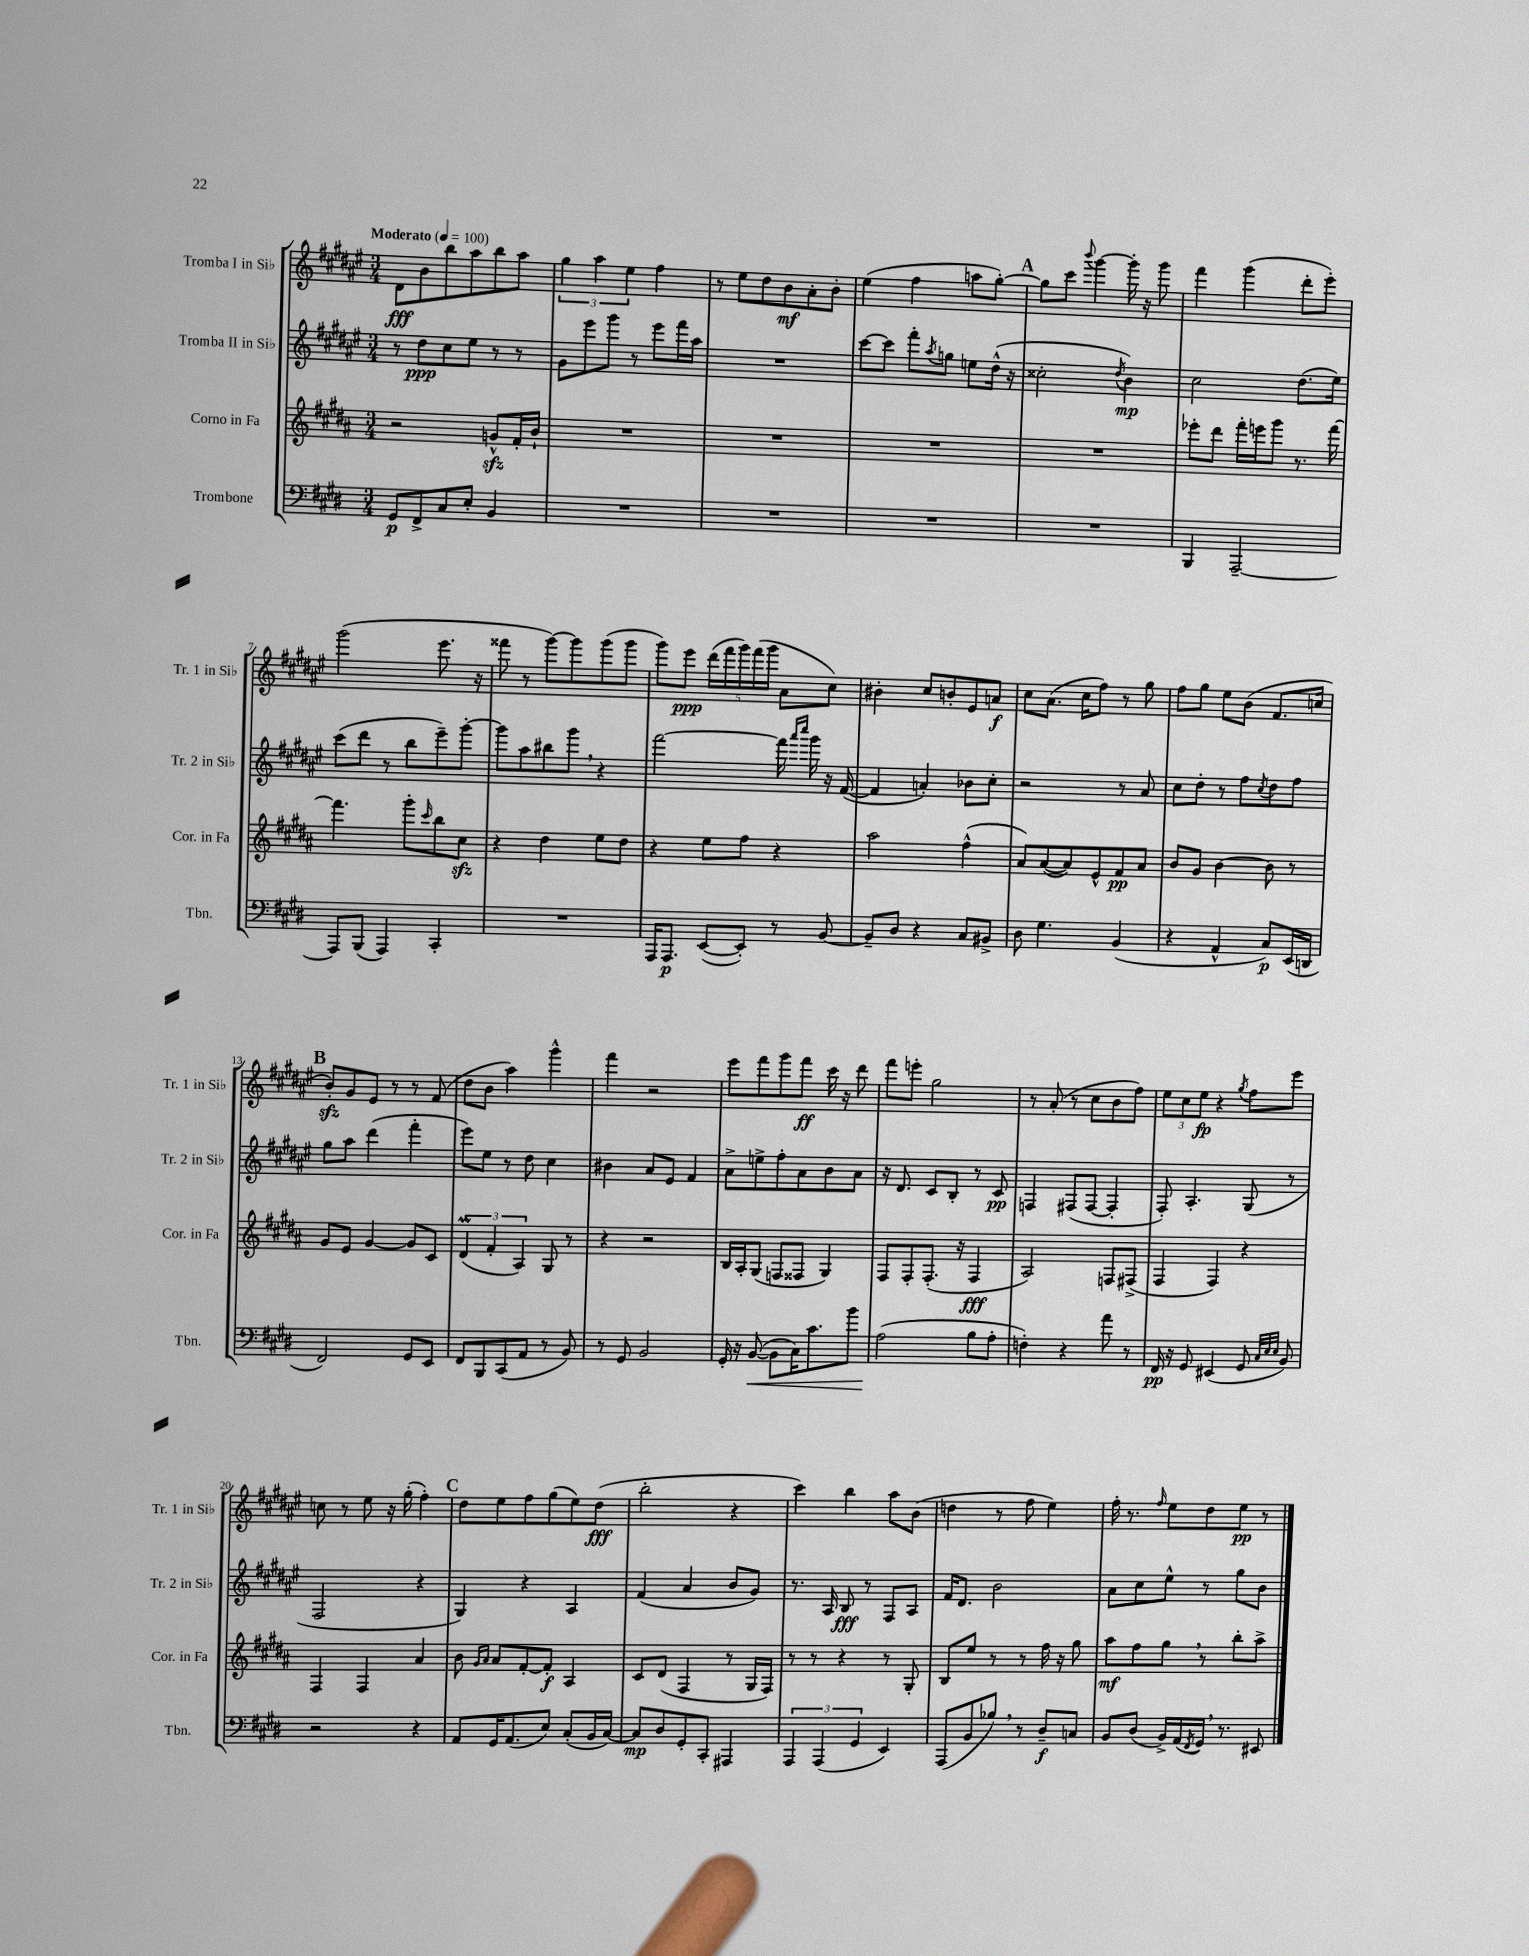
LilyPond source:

<<
\new StaffGroup <<
\new Staff = "s0" \with { instrumentName = "Tromba I in Sib" shortInstrumentName = "Tr. 1 in Sib" } {
    \clef treble \key fis \major \numericTimeSignature \time 3/4 \tempo "Moderato" 4 = 100
    dis'8\fff b'8 b''8 ais''8 b''8 ais''8 |
    \tuplet 3/2 { gis''4 ais''4 eis''4 } fis''4 |
    r8 eis''8 dis''8 b'8\mf ais'8-. b'8-. |
    eis''4( fis''4 a''8 gis''8~-.) |
    \mark \markup { \bold "A" } gis''8 cis'''8 \appoggiatura { b'''8 } gis'''4~ gis'''16-. r16 gis'''8 |
    fis'''4 gis'''4( dis'''8-. eis'''8-.) |
    gis'''2( eis'''8. r16 |
    fisis'''8 r8 gis'''8~) gis'''8 gis'''8( gis'''8 |
    gis'''8) eis'''8\ppp \tuplet 5/4 { dis'''16( fis'''16 gis'''16) fis'''16( gis'''16 } ais'8 cis''8) |
    bis'4-. cis''8 b'8-. eis'8 a'8\f |
    cis''8 ais'8.( cis''16 fis''8) r8 gis''8 |
    fis''8 gis''8 eis''8 b'8( fis'8. c''16 |
    \mark \markup { \bold "B" } b'8-.\sfz) gis'8 eis'8 r8 r8 fis'8( |
    dis''8 b'8 ais''4) gis'''4-^ |
    fis'''4 r2 |
    eis'''8 fis'''8 gis'''8 fis'''8\ff cis'''16 r16 dis'''8 |
    fis'''8 e'''8-. gis''2 |
    r8 ais'8-.( r8 cis''8 b'8 fis''8) |
    \tuplet 3/2 { eis''8 cis''8 eis''8\fp } r4 \acciaccatura { gis''8 } fis''8 eis'''8 |
    c''8 r8 eis''8 r16 gis''16-.( fis''4-.) |
    \mark \markup { \bold "C" } dis''8 eis''8 fis''8 gis''8( eis''8) dis''8\fff( |
    b''2-. r4 |
    cis'''4) b''4 ais''8 b'8( |
    d''4 r8 fis''8 eis''4) |
    fis''16-. r8. \grace { fis''16 } eis''8 dis''8 eis''8\pp r8 \bar "|." |
}
\new Staff = "s1" \with { instrumentName = "Tromba II in Sib" shortInstrumentName = "Tr. 2 in Sib" } {
    \clef treble \key fis \major \numericTimeSignature \time 3/4
    r8 dis''8\ppp cis''8 eis''8 r8 r8 |
    gis'8 eis'''8 gis'''8 r8 eis'''8 fis'''16 ais''16 |
    R2. |
    cis'''8~ cis'''8 fis'''8-. \acciaccatura { ais''8 } g''8 e''8 dis''16-^( r16 |
    \mark \markup { \bold "A" } cisis''2-. \acciaccatura { dis''8 } b'4\mp) |
    cis''2 dis''8.( eis''16) |
    cis'''8( dis'''8 r8 b''8 eis'''8--) gis'''8~-. |
    gis'''8 ais''8 bis''8 gis'''8 \breathe r4 |
    fis'''2~ fis'''16 \grace { ais'''16 cis''''16 } gis'''16 r16 fis'16~( |
    fis'4 a'4-.) bes'8 cis''8-. |
    r2 r8 ais'8 |
    cis''8 dis''8-. r8 fis''8 \acciaccatura { cis''8 } dis''8 fis''8 |
    \mark \markup { \bold "B" } gis''8 ais''8 dis'''4( fis'''4-. |
    eis'''8) eis''8 r8 dis''8 cis''4 |
    bis'4 ais'8 eis'8 fis'4 |
    ais'8-> e''8-> fis''8-. ais'8 b'8 ais'8 |
    r16 dis'8. cis'8 b8-. r8 cis'8\pp |
    f4 fis8( fis8~ fis4-. |
    fis8-.) ais4.-. gis8( r8 |
    fis2 r4 |
    \mark \markup { \bold "C" } gis4) r4 ais4 |
    fis'4( ais'4 b'8 gis'8) |
    r8. ais16 b8\fff r8 fis8 ais8 |
    fis'16 dis'8. b'2 |
    ais'8 cis''8 eis''8-^ r8 gis''8 b'8 \bar "|." |
}
\new Staff = "s2" \with { instrumentName = "Corno in Fa" shortInstrumentName = "Cor. in Fa" } {
    \clef treble \key b \major \numericTimeSignature \time 3/4
    r2 g'8-^\sfz fis'16-. b'16-! |
    R2. |
    R2. |
    R2. |
    \mark \markup { \bold "A" } R2. |
    ees'''8-. dis'''8 fis'''16-. e'''16 gis'''8 r8. fis'''16~ |
    fis'''4. gis'''8-. \grace { cis'''16 } b''8 cis''8\sfz |
    r4 dis''4 e''8 dis''8 |
    r4 e''8 fis''8 r4 |
    ais''2 fis''4-^( |
    ais'8) ais'8~( ais'8) e'8-^ fis'8\pp ais'8 |
    b'8 gis'8 b'4~ b'8 r8 |
    \mark \markup { \bold "B" } gis'8 e'8 gis'4~ gis'8 cis'8 |
    \tuplet 3/2 { dis'4\prall( fis'4-. ais4) } gis8 r8 |
    r4 r2 |
    b16 ais16-. gis8( f8 fisis8 gis4) |
    fis8 fis8-. fis8.-.( r16 fis4\fff |
    ais2) f8 fis8->( |
    fis4 fis4) r4 |
    fis4 fis4 ais'4 |
    \mark \markup { \bold "C" } b'8 \grace { gis'16 ais'16 } ais'8 fis'8~-. fis'8-.\f ais4 |
    cis'8 dis'8( fis4 r8 gis16 fis16) |
    r8 r8 r4 r8 gis8-. |
    b8 e''8 r8 r8 fis''16 r16 gis''8 |
    ais''8\mf fis''8 gis''8 \breathe r8 b''8-. ais''8-> \bar "|." |
}
\new Staff = "s3" \with { instrumentName = "Trombone" shortInstrumentName = "Tbn." } {
    \clef bass \key e \major \numericTimeSignature \time 3/4
    gis,8\p fis,8-> cis8 e8-. b,4 |
    R2. |
    R2. |
    R2. |
    \mark \markup { \bold "A" } R2. |
    b,,4 a,,2~-- |
    a,,8 b,,8( a,,4) cis,4-. |
    R2. |
    a,,16 a,,8.\p e,8~( e,8-.) r8 b,8~ |
    b,8-- dis8 r4 cis8 bis,8-> |
    dis8 gis4. b,4( |
    r4 a,4-^ cis8\p) e,16( d,16 |
    \mark \markup { \bold "B" } fis,2) gis,8 e,8 |
    fis,8 b,,8 cis,8( a,8 r8 b,8) |
    r8 gis,8 b,2 |
    gis,16-. r16 b,8~\<( b,8 cis16) cis'8. b'8 |
    a2\!( b8 a8-. |
    f4-.) r4 a'8 r8 |
    fis,16\pp r16 gis,8 eis,4( gis,8 \grace { cis32 e32 e32 } b,8) |
    r2 r4 |
    \mark \markup { \bold "C" } a,8 gis,16 a,8.( e8) cis8-.( b,16 cis16~) |
    cis8\mp dis8 gis,8-. cis,8-. ais,,4 |
    \tuplet 3/2 { a,,4 a,,4( gis,4 } e,4) |
    a,,8( b,8 bes8) \breathe r8 dis8--\f c8 |
    b,8 dis8( b,16->) a,16( \acciaccatura { fis,8 } gis,16) \breathe r8. eis,8 \bar "|." |
}
>>
>>
